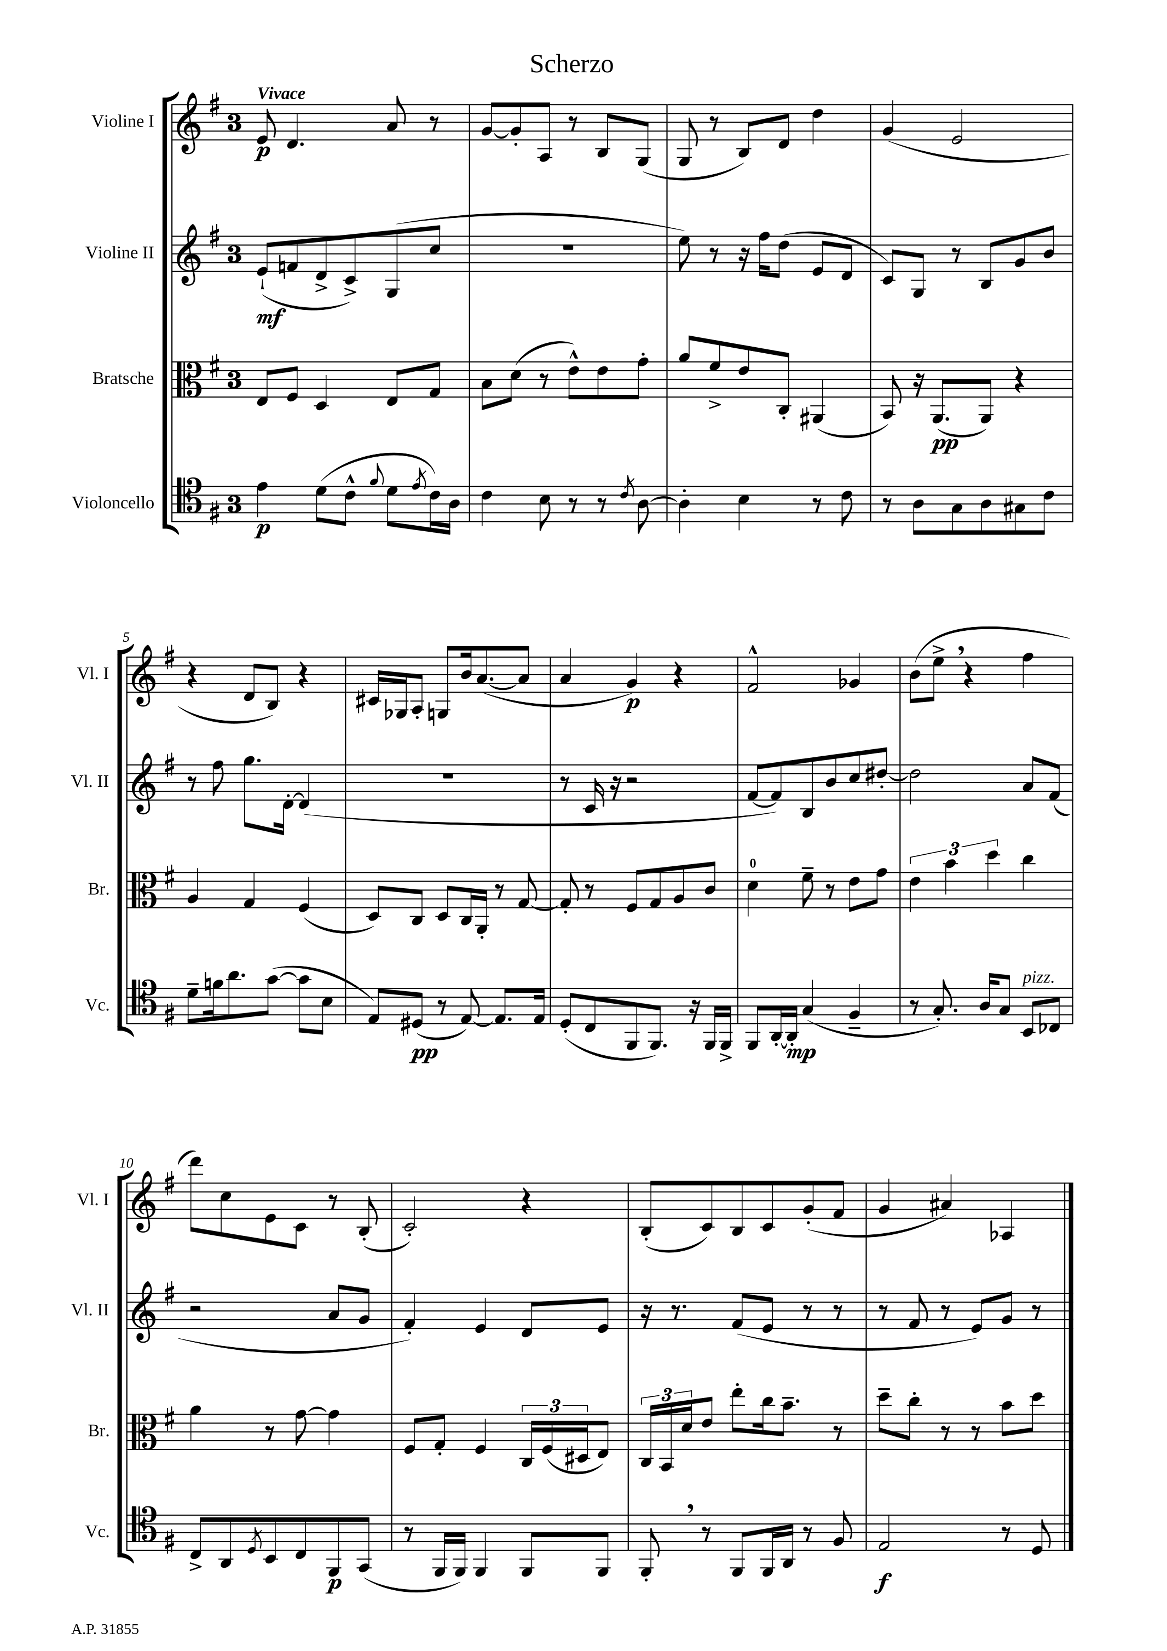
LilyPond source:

\header { title = "Scherzo" }
<<
\new StaffGroup <<
\new Staff = "s0" \with { instrumentName = "Violine I" shortInstrumentName = "Vl. I" } {
    \clef treble \key g \major \once \override Staff.TimeSignature.style = #'single-digit \time 3/4 \tempo "Vivace"
    e'8\p d'4. a'8 r8 |
    g'8~ g'8-. a8 r8 b8 g8( |
    g8 r8 b8) d'8 d''4 |
    g'4( e'2 |
    r4 d'8 b8) r4 |
    cis'16 ges16 a8-. g8 b'16 a'8.~( a'8 |
    a'4 g'4\p) r4 |
    fis'2-^ ges'4 |
    b'8( e''8-> \breathe r4 fis''4 |
    d'''8) c''8 e'8 c'8 r8 b8-.( |
    c'2-.) r4 |
    b8-.( c'8) b8 c'8 g'8-.( fis'8 |
    g'4 ais'4) aes4 \bar "|." |
}
\new Staff = "s1" \with { instrumentName = "Violine II" shortInstrumentName = "Vl. II" } {
    \clef treble \key g \major \once \override Staff.TimeSignature.style = #'single-digit \time 3/4
    e'8-!\mf( f'8 d'8-> c'8->) g8( c''8 |
    R2. |
    e''8) r8 r16 fis''16 d''8( e'8 d'8 |
    c'8) g8 r8 b8 g'8 b'8 |
    r8 fis''8 g''8. d'16~-. d'4( |
    R2. |
    r8 c'16 r16 r2 |
    fis'8~ fis'8) b8 b'8 c''8 dis''8~-. |
    dis''2 a'8 fis'8( |
    r2 a'8 g'8 |
    fis'4-.) e'4 d'8 e'8 |
    r16 r8. fis'8( e'8 r8 r8 |
    r8 fis'8 r8 e'8) g'8 r8 \bar "|." |
}
\new Staff = "s2" \with { instrumentName = "Bratsche" shortInstrumentName = "Br." } {
    \clef alto \key g \major \once \override Staff.TimeSignature.style = #'single-digit \time 3/4
    e8 fis8 d4 e8 g8 |
    b8 d'8( r8 e'8-^) e'8 g'8-. |
    a'8 fis'8-> e'8 c8-. ais,4( |
    b,8) r16 a,8.\pp( a,8) r4 |
    a4 g4 fis4( |
    d8) c8 d8 c16 a,16-. r8 g8~ |
    g8-. r8 fis8 g8 a8 c'8 |
    d'4-0 fis'8-- r8 e'8 g'8 |
    \tuplet 3/2 { e'4 b'4 d''4 } c''4 |
    a'4 r8 g'8~ g'4 |
    fis8 g8-. fis4 \tuplet 3/2 { c16 fis16( dis16 } e8) |
    \tuplet 3/2 { c16 b,16 d'16 } e'8 e''8-. c''16 b'8.-- r8 |
    d''8-- c''8-. r8 r8 b'8 d''8 \bar "|." |
}
\new Staff = "s3" \with { instrumentName = "Violoncello" shortInstrumentName = "Vc." } {
    \clef tenor \key g \major \once \override Staff.TimeSignature.style = #'single-digit \time 3/4
    e'4\p d'8( c'8-^ \appoggiatura { fis'8 } d'8 \acciaccatura { e'8 } c'16) a16 |
    c'4 b8 r8 r8 \acciaccatura { c'8 } a8~ |
    a4-. b4 r8 c'8 |
    r8 a8 g8 a8 gis8 c'8 |
    d'8-- f'16 a'8. g'8~( g'8 b8 |
    e8) dis8\pp( r8 e8~) e8. e16 |
    d8-.( c8 fis,8 fis,8.) r16 fis,16 fis,16-> |
    fis,8 a,16~-. a,16-.\mp g4( fis4-- |
    r8 g8.-.) a16 g8 b,8^\markup { \italic "pizz." } ces8 |
    c8-> a,8 \acciaccatura { d8 } b,8 c8 fis,8\p g,8( |
    r8 fis,16 fis,16) fis,4 fis,8 fis,8 |
    fis,8-. \breathe r8 fis,8 fis,16 a,16 r8 fis8 |
    e2\f r8 d8 \bar "|." |
}
>>
>>
